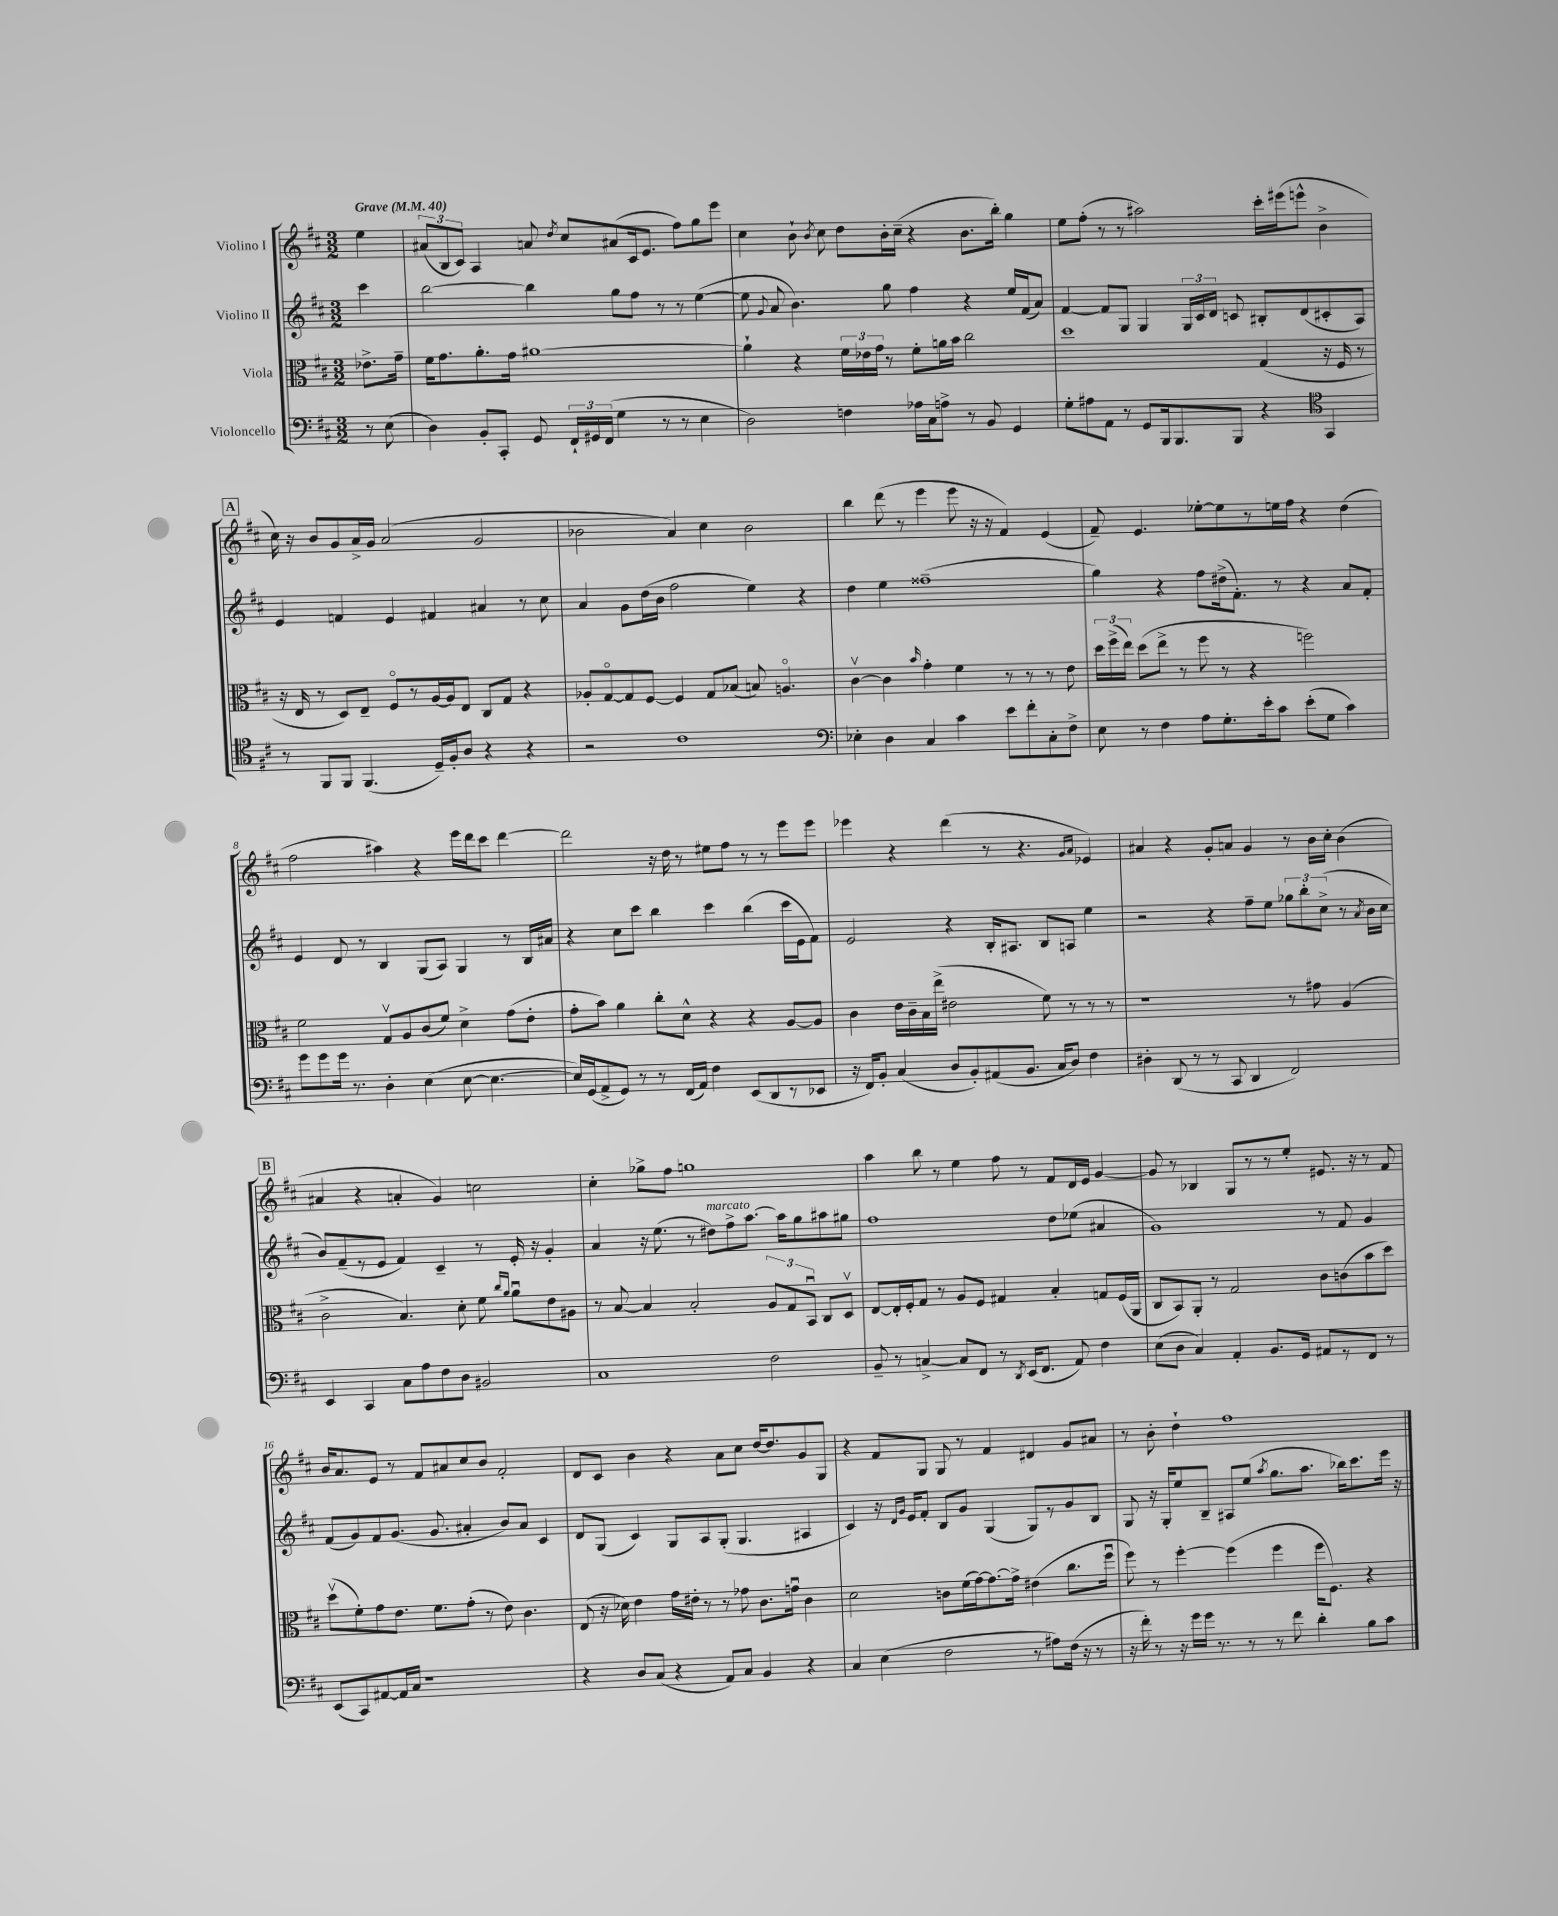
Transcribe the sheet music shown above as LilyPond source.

<<
\new StaffGroup <<
\new Staff = "s0" \with { instrumentName = "Violino I" } {
    \clef treble \key d \major \numericTimeSignature \time 3/2 \partial 4 \tempo "Grave" 4 = 40
    \autoBeamOff e''4 |
    \tuplet 3/2 { ais'8[( b8 cis'8]) } a4 a'8 \acciaccatura { d''8 } cis''8[ ais'8( cis'16 e'8.] fis''8[) g''8 e'''8] |
    cis''4 b'8-! \acciaccatura { b'8 } cis''8 d''8[ b'16-. cis''16]--( r4 b'8.[ b''16]-.) g''4 |
    e''8[ fis''8]-.( r8 r8 ais''2) cis'''16[-. eis'''16( e'''8]-^ b'4-> |
    \mark \markup { \box "A" } cis''16) r16 b'8[ g'8 a'16-> g'16] a'2( g'2 |
    bes'2 a'4) cis''4 bes'2 |
    b''4 d'''8( r8 e'''4 e'''8 r16 r16 fis'4) e'4( |
    fis'8--) e'4. ees''8[~-. ees''8 r8 e''16 fis''16] r4 d''4( |
    fis''2 ais''4) r4 e'''16[ d'''16 cis'''8] d'''4~ |
    d'''2 r16 d''16 r8 eis''8[ fis''8] r8 r8 e'''8[ e'''8] |
    ees'''4 r4 d'''4( r8 r4. \grace { g'16[ a'16] } ees'4) |
    ais'4 r4 g'8[-. a'8] g'4 r8 b'16[ cis''16]-. b'4( |
    \mark \markup { \box "B" } ais'4 r4 a'4-. g'4) c''2 |
    cis''4-. ges''8[-> fis''8] g''1 |
    a''4 b''8 r8 e''4 fis''8 r8 fis'8[ d'16 e'16] g'4~ |
    g'8 r8 bes4 g8[ r8 r8 e''8]-. eis'8. r16 r8 fis'8 |
    b'16[ a'8. e'8] r8 fis'8[ ais'8 cis''8 b'8] fis'2-. |
    d'8[ cis'8] b'4 r4 a'8[ cis''8] d''16[~ d''8. g'8 g8] |
    r4 fis'8[ g8] g8 r8 fis'4 dis'4 g'8[ ais'8] |
    r8 b'8-. d''4-! fis''1 \bar "|." |
}
\new Staff = "s1" \with { instrumentName = "Violino II" } {
    \clef treble \key d \major \numericTimeSignature \time 3/2 \partial 4
    \autoBeamOff cis'''4 |
    b''2~ b''4 g''8[ fis''8] r8 r8 e''4~( |
    e''8 \appoggiatura { g'8 } a'8 b'4.) g''8 fis''4 r4 e''16[ fis'16( a'8]) |
    fis'4~ fis'8[ g8] g4 \tuplet 3/2 { g16[ cis'16 d'16] } c'8 bis8[-. d'8( cis'8-. a8]) |
    \mark \markup { \box "A" } e'4 f'4 e'4 fis'4 ais'4 r8 cis''8 |
    a'4 g'8[ d''16( b'16] fis''2 e''4) r4 |
    d''4 e''4 fisis''1--( |
    g''4) r4 fis''8[ dis''16->( fis'8.]-.) r8 r4 a'8[ fis'8]-. |
    e'4 d'8 r8 b4 g8[( a8]) g4 r8 b16[ ais'16] |
    r4 cis''8[ cis'''8] b''4 cis'''4 b''4( cis'''16[ e'16 fis'8]) |
    e'2 r4 b16[-. ais8.] b8[ a8] e''4 |
    r2 r4 fis''8[-- e''8] \tuplet 3/2 { ges''8[ b''8-. cis''8]->( } r8 \acciaccatura { a'8 } b'16[ cis''16] |
    \mark \markup { \box "B" } b'8[) fis'8--( r8 e'8] fis'4) cis'4-- r8 e'16-. r16 g'4-. |
    a'4 r16 e''8.( r8 dis''8[^\markup { \italic "marcato" }) fis''8-> a''8.]~ a''16[ g''8 ais''8 gis''8] |
    fis''1 d''8[ ees''8]( ais'4 |
    g'1) r8 fis'8 g'4 |
    fis'8[( g'8) fis'8 g'8.]( g'8. ais'4-. b'8[) ais'8] cis'4 |
    d'8[ g8]( cis'4) g8[ a8 g8]-.( g4. ais4 |
    cis'4) r16 \grace { d'16[ g'16] } e'16[ fis'8]-. b8[ g'8] g4( g8[) r8 g'8 b8] |
    g8 r16 g16[-. e''8 b8]-- ais8[ e''8]( \acciaccatura { a''8 } g''8.[ a''8.] bes''16[) cis'''8. e'''16] r16 \bar "|." |
}
\new Staff = "s2" \with { instrumentName = "Viola" } {
    \clef alto \key d \major \numericTimeSignature \time 3/2 \partial 4
    \autoBeamOff ees'8.[-> g'16]-- |
    fis'16[ g'8. a'8.-. g'16] ais'1~ |
    ais'4-! r4 \tuplet 3/2 { fis'16[ ees'16 g'16] } r8 fis'8[-. a'16 b'16] cis''2 |
    d''1 g4( r16 fis16 r8 |
    \mark \markup { \box "A" } r16 e16 r8 d8[) e8]-- fis8[\flageolet r8 a16~ a16 e8] cis8[ g8] r4 |
    aes8[-. g8~\flageolet g8 fis8]~ fis4 g8[ bes8]( b8) a4.\flageolet |
    cis'4~\upbow cis'4 \grace { b'16 } g'4-. fis'4 r8 r8 r8 e'8 |
    \tuplet 3/2 { d''16[ fis''16->( e''16]) } d''8[( e''8]-> r8 fis''8 r8 r4 f''2) |
    fis'2 g8[\upbow a8 cis'8( fis'8]) d'4-> g'8[( e'8]-. |
    g'8[-. b'8]) a'4 cis''8[-. d'8]-^ r4 r4 a8[~ a8] |
    cis'4 e'16[ cis'16-- b16 e''16]->( eis'2 fis'8) r8 r8 r8 |
    r1 r8 gis'8 a4( |
    \mark \markup { \box "B" } cis'2-> b4.) d'8-. fis'8 \grace { cis''16[ a'16] } a'8[\downbow e'8 ais8] |
    r8 b8~ b4 b2-. \tuplet 3/2 { a8[ g8 b,8]\downbow } cis8[ d8]\upbow |
    e8[~ e16-. fis16-. g8] r8 a8[ fis8] gis4 b4-. g8[ fis16( a,16] |
    cis8[ b,8) a,8]-. r8 g2 cis'8[ c'8( b'8 d''8]) |
    d''8[\upbow( fis'8-.) g'8 e'8.] fis'8.[ g'8]-.( r8 e'8) cis'4. |
    e8( r16 des'16) e'4 g'16[ eis'16]-. r8 r8 ges'8 cis'8.[ g'16]\downbow cis'4 |
    d'2 c'8[ fis'16( g'16~) g'8.~ g'16]-> eis'4( cis''8.[ fis''16]\downbow |
    fis''8) r8 fis''4~-. fis''4( fis''4 fis''16[ fis8.]) r4 \bar "|." |
}
\new Staff = "s3" \with { instrumentName = "Violoncello" } {
    \clef bass \key d \major \numericTimeSignature \time 3/2 \partial 4
    \autoBeamOff r8 e8( |
    d4) b,8[-. cis,8]-. g,8 \tuplet 3/2 { fis,16[-! gis,16 fis,16]( } g4 r8 r8 e4 |
    d2) f4 aes16[ cis16 a8]-> r8 b,8 g,4 |
    g8[-. ais8 a,8] r8 g,8[ b,,16 b,,8. b,,8] r4 \clef tenor g,4 |
    \mark \markup { \box "A" } r8 fis,8[ fis,8] fis,4.( d16[--) fis16-. a8] r4 r4 |
    r2 cis'1 |
    \clef bass ees4-. d4 cis4 cis'4 e'8[ fis'8-. cis8-. fis8]-> |
    e8 r8 fis4 a8[ g8.-. e'16-. cis'8] e'8[-.( g8] cis'4) |
    g'8[ g'8 g'16] r8. d4-. e4( e8~ e4.~ |
    e16[) g,16( a,8-> g,8]) r8 r8 fis,16[( a,16]) fis4 e,8[( d,8 r8 ees,8] |
    r16 fis,16[) b,8]-. cis4( d8[ b,8-.) ais,8( b,8.] cis16[ d8]) fis4 |
    dis4-. d,8( r8 r8 cis,8 d,4 fis,2) |
    \mark \markup { \box "B" } e,4 cis,4 cis8[ a8 fis8 d8] bis,2 |
    cis1 fis2 |
    b,8-- r8 c4~-> c8[ fis,8] r8 \acciaccatura { d,8 } e,16[( fis,8.] a,8) fis4 |
    e8[( d8] cis4) a,4-. b,8.[ g,16] ais,8[ r8 fis,8] r8 |
    e,8[( cis,8) ais,8~ ais,16 cis16] r1 |
    r4 d8[ cis8]( r4 a,8[) cis8] b,4 r4 |
    cis4 e4( fis2 r8 ais8[) fis16]( r16 r8 |
    r16 fis'16-.) r8 r16 g'16[ g'16] r8. r8 r8 fis'8 d'4-. b8[ cis'8] \bar "|." |
}
>>
>>
